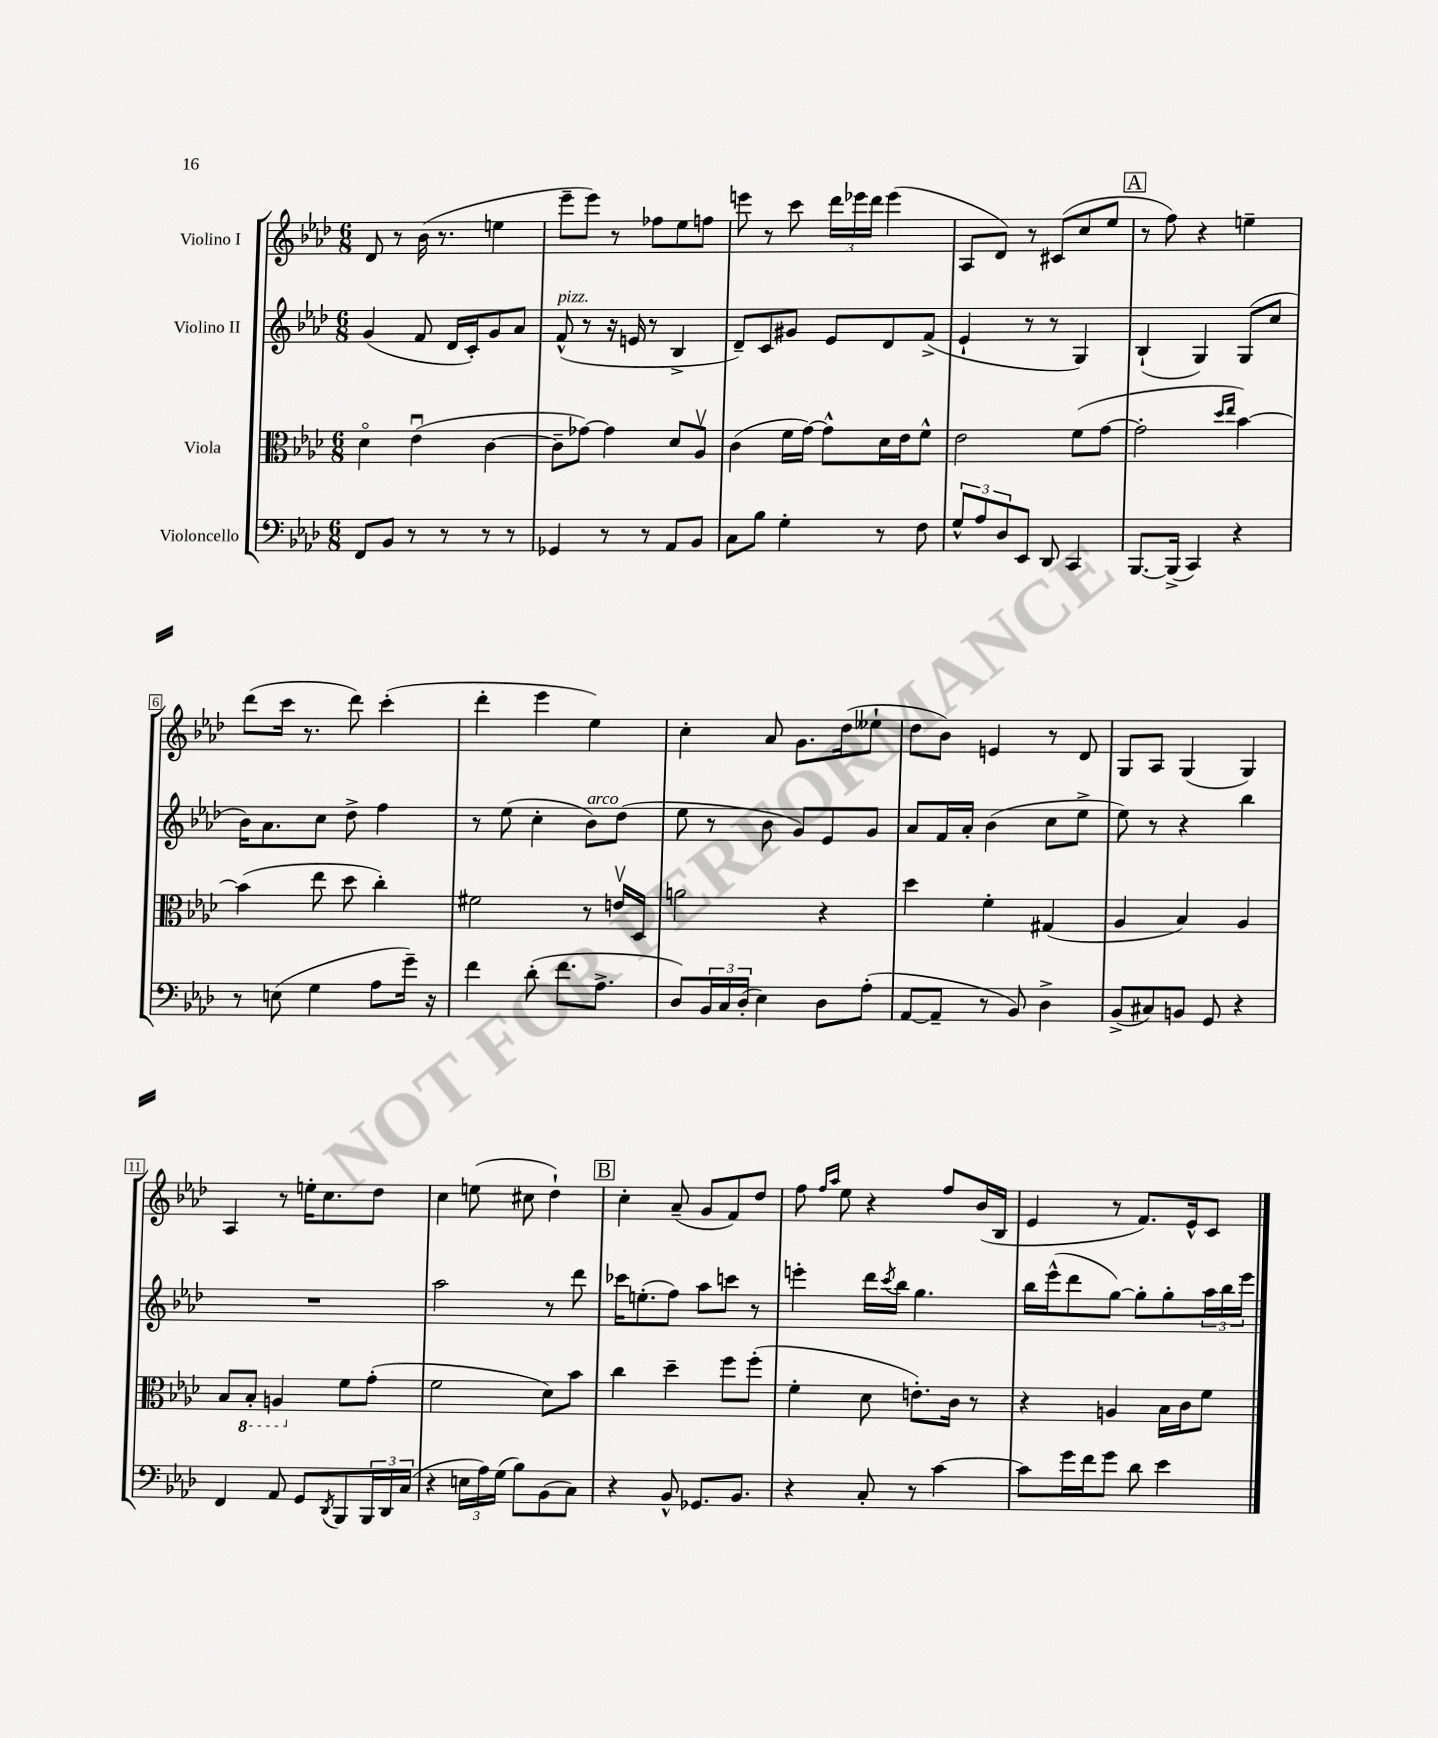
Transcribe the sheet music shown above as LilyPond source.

<<
\new StaffGroup <<
\new Staff = "s0" \with { instrumentName = "Violino I" } {
    \clef treble \key aes \major \numericTimeSignature \time 6/8
    des'8 r8 bes'16( r8. e''4 |
    ees'''8-- ees'''8) r8 fes''8 ees''8 f''8 |
    e'''8 r8 c'''8 \tuplet 3/2 { des'''16 ees'''16 des'''16 } ees'''4( |
    aes8 des'8) r8 cis'8( c''8 ees''8 |
    \mark \markup { \box "A" } r8 f''8) r4 e''4-- |
    des'''8( c'''16 r8. des'''8) c'''4-.( |
    des'''4-. ees'''4 ees''4) |
    c''4-. aes'8 g'8. des''16( eeses''8-! |
    des''8 bes'8) e'4 r8 des'8 |
    g8 aes8 g4( g4) |
    aes4 r8 e''16-. c''8. des''8 |
    c''4 e''8( cis''8 des''4-!) |
    \mark \markup { \box "B" } c''4-. aes'8--( g'8 f'8) des''8 |
    f''8 \grace { f''16 aes''16 } ees''8 r4 f''8 bes'16( bes16 |
    ees'4 r8 f'8.) ees'16-^ c'8 \bar "|." |
}
\new Staff = "s1" \with { instrumentName = "Violino II" } {
    \clef treble \key aes \major \numericTimeSignature \time 6/8
    g'4( f'8 des'16 c'16-.) g'8 aes'8 |
    f'8-^^\markup { \italic "pizz." }( r8 r16 e'16 r8 bes4-> |
    des'8--) c'8 gis'8 ees'8 des'8 f'8->( |
    ees'4-! r8 r8 g4) |
    \mark \markup { \box "A" } bes4-!( g4) g8( c''8 |
    bes'16) aes'8. c''8 des''8-> f''4 |
    r8 ees''8( c''4-. bes'8^\markup { \italic "arco" }) des''8( |
    ees''8 r8 bes'8 g'8) ees'8 g'8 |
    aes'8 f'16 aes'16-. bes'4( c''8 ees''8-> |
    ees''8) r8 r4 bes''4 |
    R2. |
    aes''2 r8 des'''8 |
    \mark \markup { \box "B" } ces'''16 e''8.-.( f''8) aes''8 c'''8 r8 |
    e'''4-. des'''16 \acciaccatura { c'''8 } bes''16 g''4. |
    bes''16 ees'''16-^( des'''8 g''8~) g''8-. g''8-. \tuplet 3/2 { aes''16 bes''16 ees'''16 } \bar "|." |
}
\new Staff = "s2" \with { instrumentName = "Viola" } {
    \clef alto \key aes \major \numericTimeSignature \time 6/8
    des'4\flageolet ees'4\downbow( c'4~ |
    c'8-- ges'8~) ges'4 des'8 aes8\upbow |
    c'4( f'16 g'16~) g'8-^ des'16 ees'16 f'8-^ |
    ees'2 f'8( g'8~ |
    \mark \markup { \box "A" } g'2-. \grace { des''16 ees''16 } bes'4~) |
    bes'4( ees''8 des''8 c''4-.) |
    fis'2 r8 e'16\upbow des16 |
    a'2 r4 |
    des''4 f'4-. gis4( |
    aes4 bes4) aes4 |
    bes8 \ottava #-1 bes,8-. a,4 \ottava #0 f'8 g'8-.( |
    f'2 des'8) bes'8 |
    \mark \markup { \box "B" } c''4 des''4-- f''8 f''8-.( |
    f'4-. des'8 e'8.-.) c'16 r8 |
    r4 a4 bes16 c'16 f'8 \bar "|." |
}
\new Staff = "s3" \with { instrumentName = "Violoncello" } {
    \clef bass \key aes \major \numericTimeSignature \time 6/8
    f,8 bes,8 r8 r8 r8 r8 |
    ges,4 r8 r8 aes,8 bes,8 |
    c8 bes8 g4-. r8 f8 |
    \tuplet 3/2 { g8-^ aes8 des8 } ees,8 des,8 c,4 |
    \mark \markup { \box "A" } bes,,8.~ bes,,16->( c,4) r4 |
    r8 e8( g4 aes8 g'16--) r16 |
    f'4 des'8-.( f'8. aes8.-> |
    des8) \tuplet 3/2 { bes,16 c16 des16-.( } ees4) des8 aes8-.( |
    aes,8~ aes,8-- r8 bes,8) des4-> |
    bes,8->( cis8) b,8 g,8 r4 |
    f,4 aes,8 g,8 \acciaccatura { des,8 } bes,,8 \tuplet 3/2 { bes,,16 des,16 c16( } |
    r4 \tuplet 3/2 { e16 aes16) g16( } bes8) bes,8( c8) |
    \mark \markup { \box "B" } r4 bes,8-^ ges,8. bes,8. |
    r4 c8-. r8 c'4~ |
    c'8 g'16 f'16 g'8 des'8 ees'4 \bar "|." |
}
>>
>>
\layout { \context { \Score \override BarNumber.stencil = #(make-stencil-boxer 0.1 0.3 ly:text-interface::print) } }
